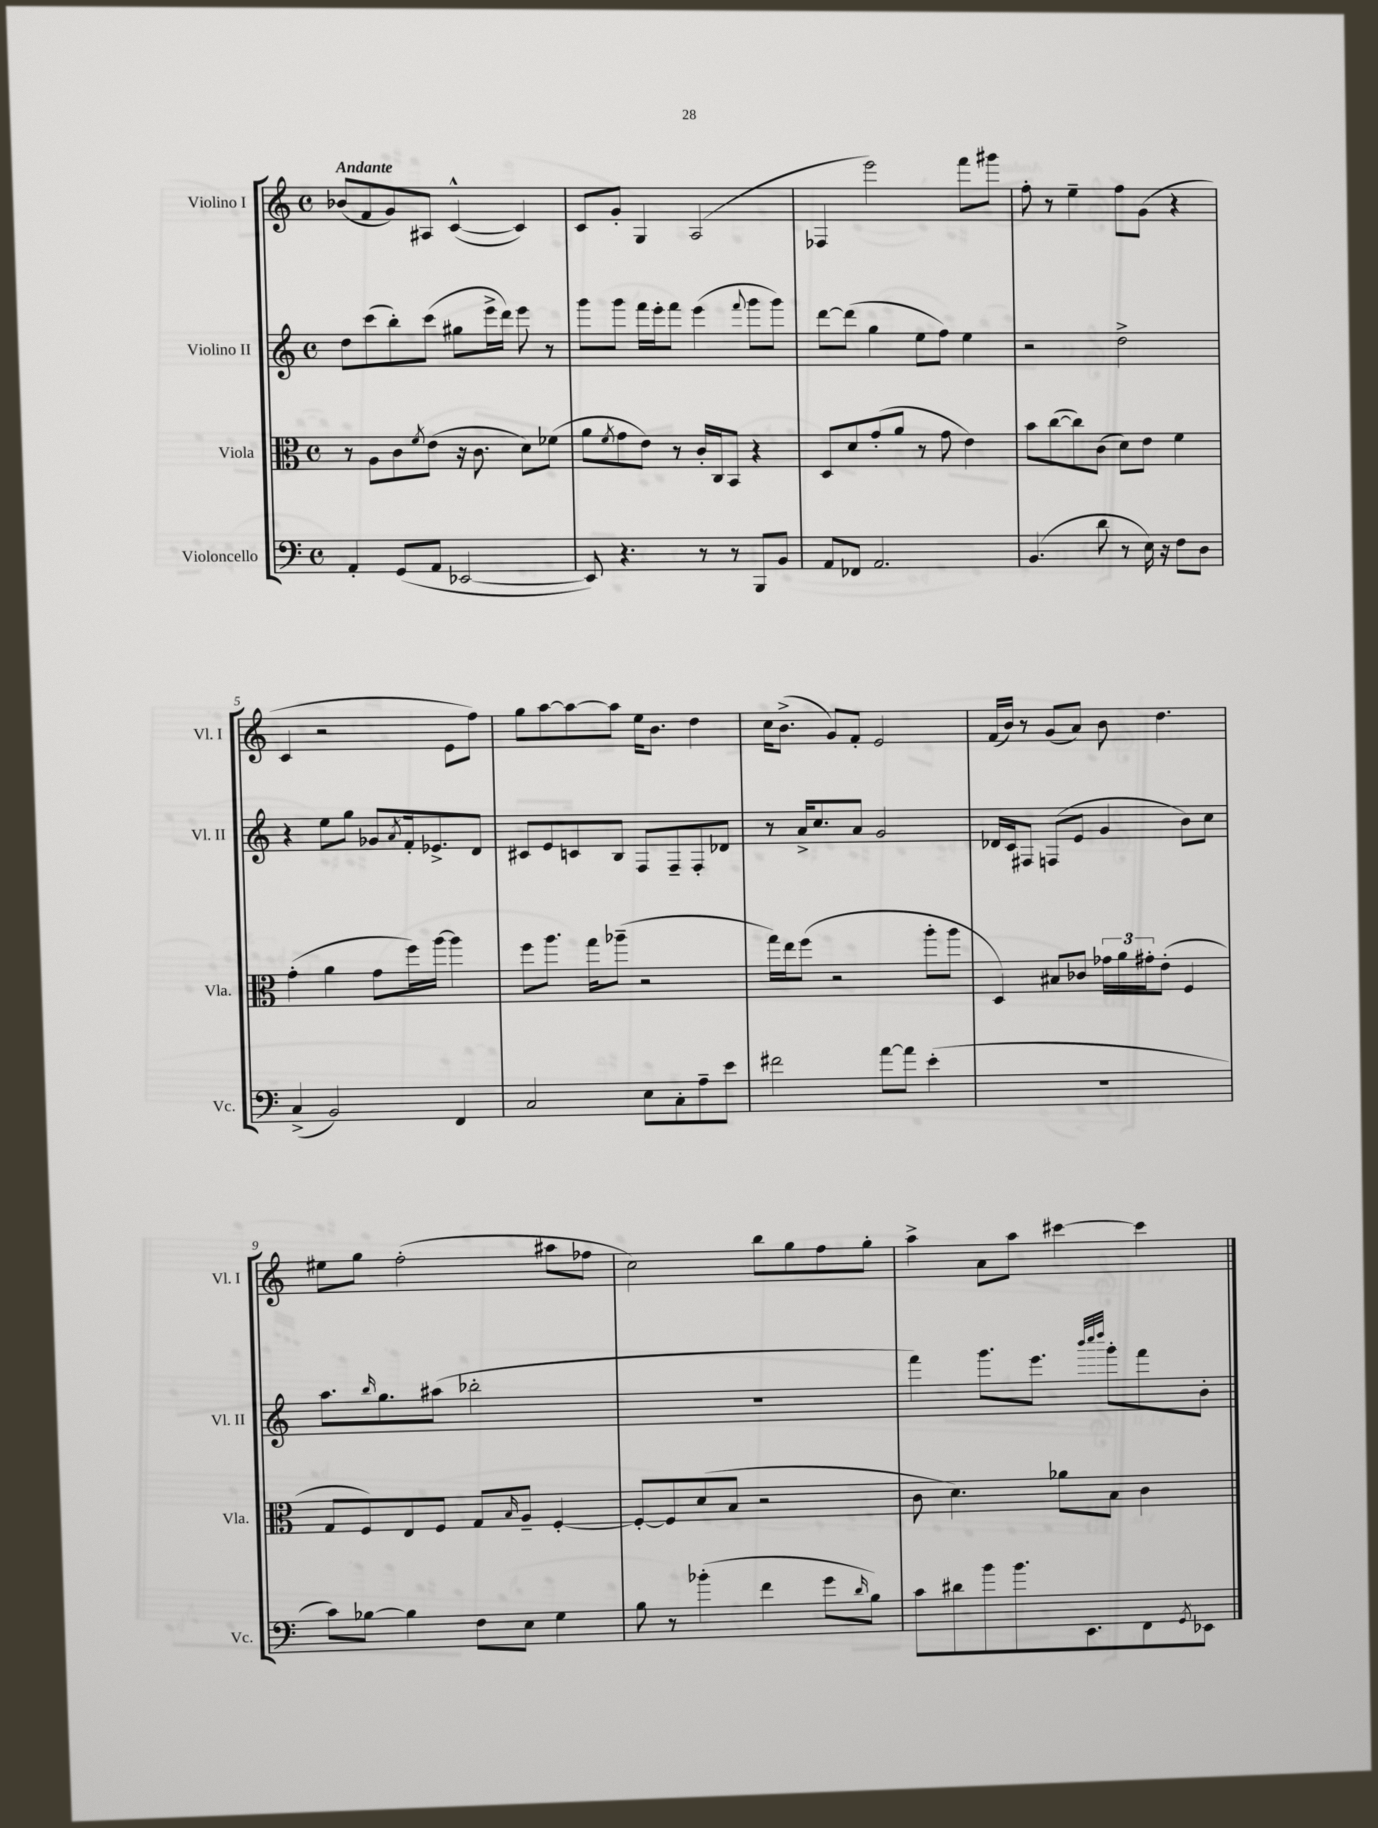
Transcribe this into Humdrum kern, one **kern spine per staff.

**kern	**kern	**kern	**kern
*staff4	*staff3	*staff2	*staff1
*clefF4	*clefC3	*clefG2	*clefG2
*k[]	*k[]	*k[]	*k[]
*M4/4	*M4/4	*M4/4	*M4/4
*met(c)	*met(c)	*met(c)	*met(c)
4AA'	8r	8dd	(8b-
.	8A	(8ccc	8f
(8GG	8c	8bb')	8g)
.	8qf	.	.
8AA	(8e	(8ccc	8A#
[2EE-	16r	8gg#	([4c^^
.	8.c	.	.
.	.	16eee^	.
.	.	16ddd)	.
.	8d)	8eee	4c])
.	(8f-	8r	.
=	=	=	=
8EE-])	8a	8ggg	8c
.	8qf	.	.
4.r	8g	8ggg	8g'
.	8e)	16fff	4G
.	.	16eee'	.
.	8r	8fff	.
8r	16c'	(4eee	(2A
.	16C	.	.
8r	8BB	.	.
.	.	8qqfff	.
8BBB	4r	8ggg	.
8BB	.	8ggg)	.
=	=	=	=
8AA	8D	[8ddd	4F-
8FF-	8d	(8ddd]	.
2.AA	(8g'	4gg	2eee)
.	8a	.	.
.	8r	8ee	.
.	8g	8ff)	.
.	4e)	4ee	8fff
.	.	.	8ggg#
=	=	=	=
(4.BB	8b	2r	8ff'
.	([8cc	.	8r
.	8cc])	.	4ee~
8d	(8c	.	.
8r	8d)	2dd^	8ff
16E)	8e	.	(8g
16r	.	.	.
8F	4f	.	4r
8D	.	.	.
=	=	=	=
(4C^	(4g'	4r	4c
2BB)	4a	8ee	2r
.	.	8gg	.
.	8g	8g-	.
.	.	8qa	.
.	16ff)	16f'	.
.	[16aa	8.e-^	.
4FF	4aa]	.	8e
.	.	8d	8ff)
=	=	=	=
2C	8ff	8c#	8gg
.	8.aa	8e	[8aa
.	.	8c	8aa_
.	16gg	.	.
.	(8aa-~	8B	8aa]
8E	2r	8F	16ee
.	.	.	8.b
8C'	.	8F~	.
8A~	.	8F'	4dd
8e	.	8d-	.
=	=	=	=
2f#	16gg)	8r	16cc
.	16ee	.	(8.b^
.	(8ff	16a^	.
.	.	8.cc	.
.	2r	.	8g)
.	.	8a	8f'
[8a	.	2g	2e
8a]	.	.	.
(4e'	8aa'	.	.
.	8aa	.	.
=	=	=	=
1r	4D)	16d-	(16f
.	.	16c	16b)
.	.	8F#	8r
.	8B#	(8F	(8g
.	8c-	8e	8a)
.	24g-	4g	8b
.	24a	.	.
.	24g#'	.	.
.	(8e'	.	4.dd
.	4F	8b)	.
.	.	8cc	.
=	=	=	=
8c)	8G	8.aa	8ee#
[8B-	8F)	.	8gg
.	.	16qqbb	.
.	.	8.gg	.
4B-]	8E	.	(2ff'
.	8F	(8aa#	.
8F	8G	2bb-'	.
.	16qqB	.	.
8E	8A~	.	.
4G	[4F'	.	8aa#
.	.	.	8ff-
=	=	=	=
8B	8F'_	1r	2cc)
8r	8F]	.	.
(4b-'	(8d	.	.
.	8B	.	.
4f	2r	.	8bb
.	.	.	8gg
8g	.	.	8ff
16qqd	.	.	.
8B)	.	.	8gg'
=	=	=	=
8c	8c	4fff)	4aa^
8d#	4.d)	.	.
8b	.	8.ggg	8a
8.b	.	.	8aa
.	.	8.eee	.
.	8a-	.	[4ccc#
8.EE	.	.	.
.	.	32qqbbb	.
.	.	32qqcccc	.
.	.	32qqdddd	.
.	8B	8ggg'	.
8FF	4c	8fff	4ccc#]
8qGG	.	.	.
8EE-	.	8b'	.
==	==	==	==
*-	*-	*-	*-
